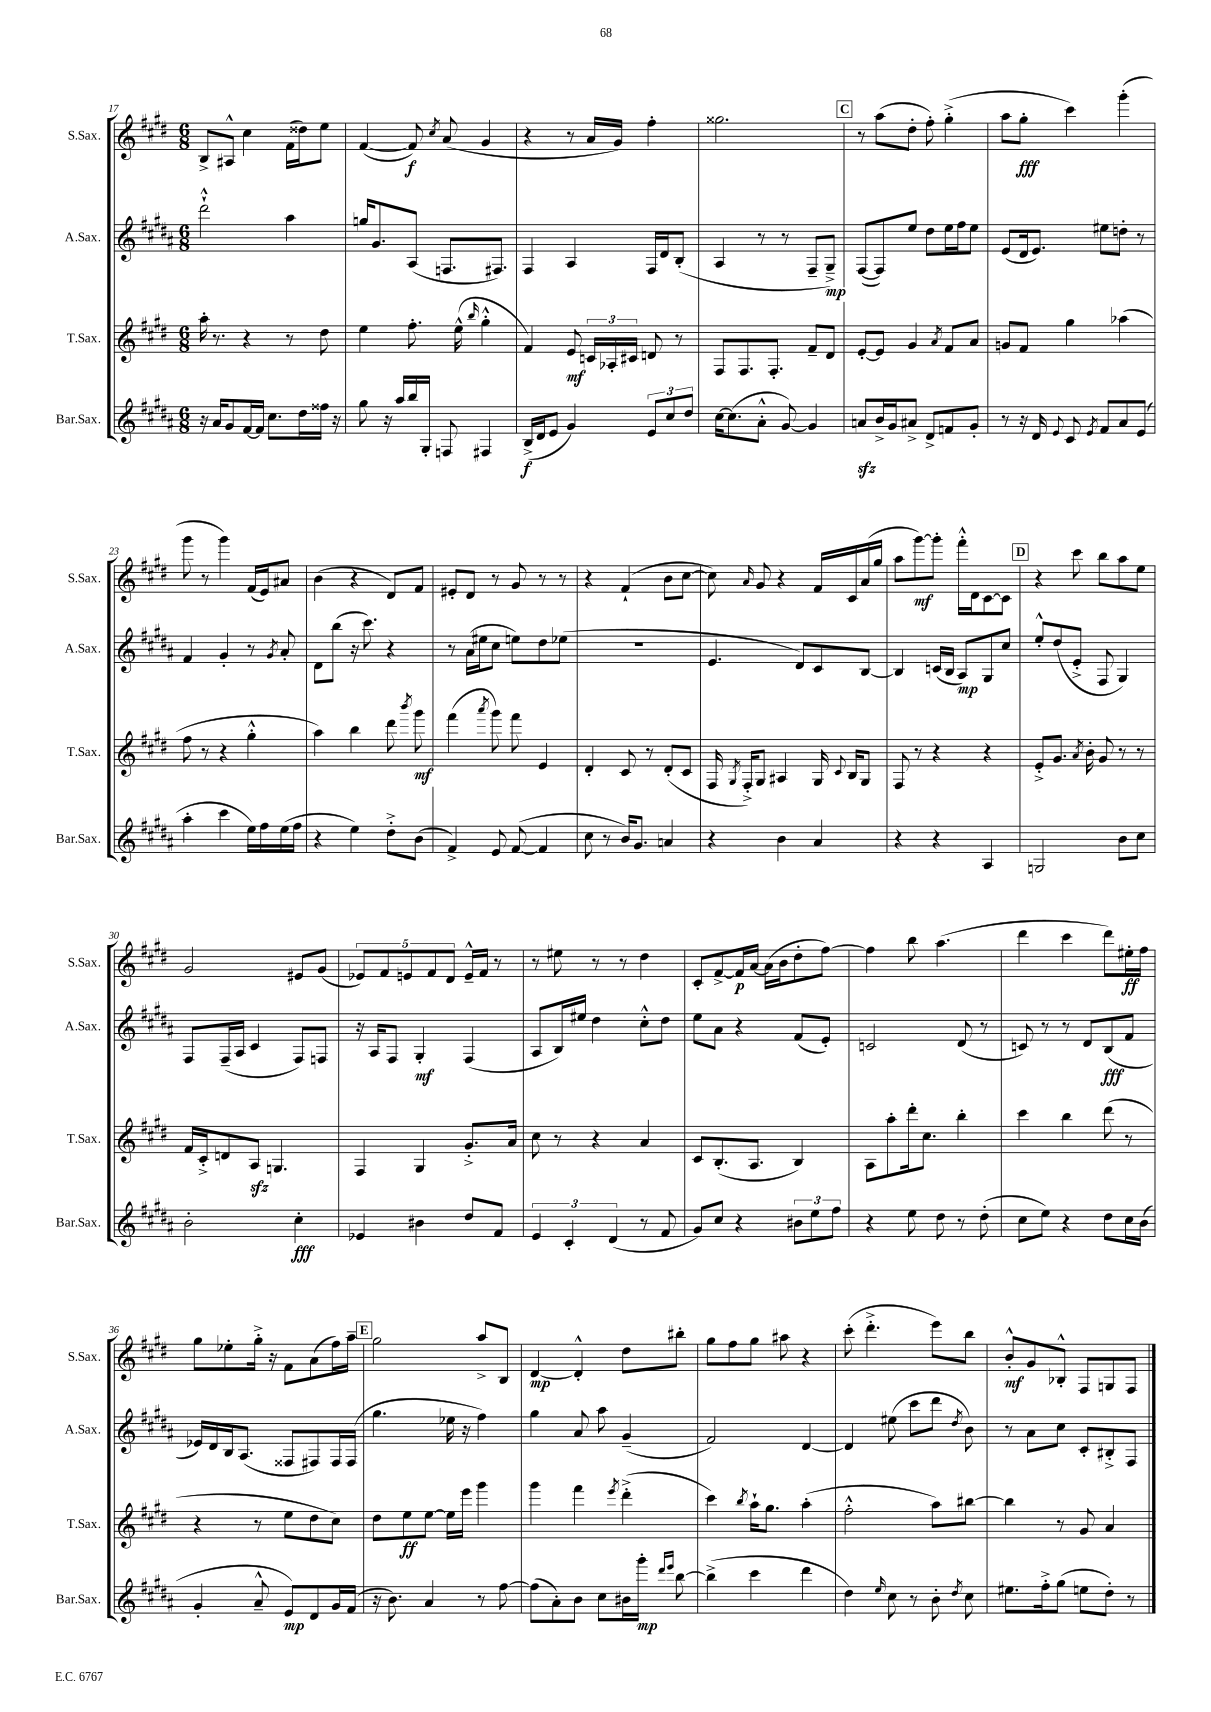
<<
\new StaffGroup <<
\new Staff = "s0" \with { instrumentName = "S.Sax." shortInstrumentName = "S.Sax." } {
    \clef treble \key e \major \numericTimeSignature \time 6/8
    \autoBeamOff b8[-> ais8]-^ cis''4 fis'16[( disis''16) e''8] |
    fis'4~( fis'8\f) \acciaccatura { cis''8 } a'8( gis'4 |
    r4 r8 a'16[ gis'16]) fis''4-. |
    gisis''2. |
    \mark \markup { \box "C" } r8 a''8[( dis''8]-. fis''8-.) gis''4-.->( |
    a''8[ gis''8]-.\fff cis'''4) gis'''4-.( |
    gis'''8 r8 gis'''4) fis'16[( e'16) ais'8] |
    b'4( r4 dis'8[) fis'8] |
    eis'8[-. dis'8] r8 gis'8 r8 r8 |
    r4 fis'4-!( b'8[ cis''8]~ |
    cis''8) \grace { a'16 } gis'8 r4 fis'16[ cis'16 a'16( gis''16] |
    a''8[ gis'''8~\mf) gis'''8]-. fis'''16[-.-^ dis'16 cis'8~ cis'8] |
    \mark \markup { \box "D" } r4 cis'''8 b''8[ a''8 e''8] |
    gis'2 eis'8[ gis'8]( |
    \tuplet 5/4 { ees'8[) fis'8 e'8 fis'8 dis'8] } e'16[---^ fis'16] r8 |
    r8 eis''8 r8 r8 dis''4 |
    cis'8[-. fis'8~-> fis'16\p a'16]~ a'16[( b'16 dis''8-. fis''8]~) |
    fis''4 b''8 a''4.( |
    dis'''4 cis'''4 dis'''8[) eis''16-.\ff fis''16] |
    gis''8[ ees''8-. gis''16]-.-> r16 fis'8[ a'8( fis''16) a''16]-- |
    \mark \markup { \box "E" } gis''2 a''8[-> b8] |
    dis'4~\mp dis'4-.-^ dis''8[ bis''8]-. |
    gis''8[ fis''8 gis''8] ais''8 r4 |
    cis'''8-.( dis'''4.-.-> e'''8[) b''8] |
    b'8[-.-^\mf gis'8 bes8]-.-^ fis8[ g8 fis8] \bar "|." |
}
\new Staff = "s1" \with { instrumentName = "A.Sax." shortInstrumentName = "A.Sax." } {
    \clef treble \key b \major \numericTimeSignature \time 6/8
    \autoBeamOff dis'''2-!-^ ais''4 |
    g''16[ gis'8. ais8]( f8.[ fis8.]) |
    fis4 ais4 fis16[ dis'16 b8]-.( |
    ais4 r8 r8 fis8[-- gis8]--->\mp) |
    \mark \markup { \box "C" } fis8[~( fis8) e''8] dis''8[ e''16 fis''16 e''8] |
    e'8[( dis'16 e'8.]) eis''8[ d''8]-. r8 |
    fis'4 gis'4-. r8 \acciaccatura { gis'8 } ais'8-. |
    dis'8[ b''8]( r16 cis'''8.) r4 |
    r8 ais'16[( eis''16 cis''8] e''8[) dis''8 ees''8]( |
    R2. |
    e'4. dis'8[) cis'8 b8]~ |
    b4 c'16[( b16] ais8[\mp) gis8 cis''8] |
    \mark \markup { \box "D" } e''8[-.-^ dis''8( e'8]-.-> fis8 gis4) |
    fis8[ fis16--( ais16] cis'4 fis8[) f8] |
    r16 ais16[ fis8] gis4-.\mf fis4( |
    ais8[ b16) eis''16] dis''4 cis''8[-.-^ dis''8] |
    e''8[ ais'8] r4 fis'8[( e'8]-.) |
    c'2 dis'8( r8 |
    c'8) r8 r8 dis'8[ b8\fff( fis'8] |
    ees'16[) dis'16 b16 ais8.]( fisis8[ fis8) fis16 fis16]( |
    \mark \markup { \box "E" } gis''4. ees''16 r16 fis''4) |
    gis''4 ais'8 ais''8 gis'4--( |
    fis'2) dis'4~ |
    dis'4 eis''8( cis'''8[ dis'''8] \acciaccatura { dis''8 } b'8) |
    r8 ais'8[ cis''8] cis'8[-. bis8-.-> fis8] \bar "|." |
}
\new Staff = "s2" \with { instrumentName = "T.Sax." shortInstrumentName = "T.Sax." } {
    \clef treble \key e \major \numericTimeSignature \time 6/8
    \autoBeamOff a''16-. r8. r4 r8 dis''8 |
    e''4 fis''8.-. e''16-^( \grace { b''16 } gis''4-.-^ |
    fis'4) e'8\mf \tuplet 3/2 { c'16[ aes16-. cis'16] } d'8 r8 |
    fis8[ fis8. fis8.]-. fis'8[-- dis'8] |
    \mark \markup { \box "C" } e'8[~-. e'8] gis'4 \acciaccatura { a'8 } fis'8[ a'8] |
    g'8[ fis'8] gis''4 aes''4( |
    fis''8 r8 r4 gis''4-.-^ |
    a''4) b''4 dis'''8 \acciaccatura { b'''8 } gis'''8\mf |
    fis'''4( \acciaccatura { a'''8 } gis'''8) fis'''8 e'4 |
    dis'4-. cis'8 r8 dis'8[-.( cis'8] |
    fis16 \acciaccatura { gis8 } fis16[-.->) gis8] ais4 gis16 \appoggiatura { cis'8 } b16[ gis8] |
    fis8 r8 r4 r4 |
    \mark \markup { \box "D" } e'8[-.-> gis'8.] \acciaccatura { a'8 } b'16-. gis'8 r8 r8 |
    fis'16[ cis'16-.-> d'8 a8]\sfz g4. |
    fis4 gis4 gis'8.[-.-> a'16] |
    cis''8 r8 r4 a'4 |
    cis'8[ b8.-.( a8.] b4) |
    a8[ a''8-. dis'''16-. cis''8.] b''4-. |
    cis'''4 b''4 dis'''8( r8 |
    r4 r8 e''8[ dis''8 cis''8]) |
    \mark \markup { \box "E" } dis''8[ e''8\ff e''8]~ e''16[ e'''16] gis'''4 |
    gis'''4 fis'''4 \acciaccatura { e'''8 } dis'''4-.->( |
    cis'''4) \acciaccatura { b''8 } a''16[-! gis''8.] a''4-.( |
    fis''2-.-^ a''8[) bis''8]~ |
    bis''4 r8 gis'8 a'4 \bar "|." |
}
\new Staff = "s3" \with { instrumentName = "Bar.Sax." shortInstrumentName = "Bar.Sax." } {
    \clef treble \key b \major \numericTimeSignature \time 6/8
    \autoBeamOff r16 ais'16[ gis'8 fis'16~ fis'16] cis''8.[ dis''16 fisis''16] r16 |
    gis''8 r16 ais''16[ b''16 gis16]-. f8 fis4 |
    b16[->\f( dis'16 e'8] gis'4) \tuplet 3/2 { e'8[ cis''8 dis''8] } |
    cis''16[~ cis''8.( ais'8]-.-^ gis'8~) gis'4 |
    \mark \markup { \box "C" } a'8[\sfz b'16-> gis'16 ais'8]-> dis'8[-> f'8 gis'8]-. |
    r8 r16 dis'16 \appoggiatura { e'8 } cis'8 \acciaccatura { e'8 } fis'8[ ais'8 e'8]( |
    ais''4-. cis'''4 e''16[) fis''16 e''16( fis''16] |
    r4 e''4) dis''8[-.-> b'8]( |
    fis'4->) e'8 fis'8~( fis'4 |
    cis''8 r8 b'16[) gis'8.] a'4 |
    r4 b'4 ais'4 |
    r4 r4 ais4 |
    \mark \markup { \box "D" } g2 b'8[ cis''8] |
    b'2-. cis''4-.\fff |
    ees'4 bis'4 dis''8[ fis'8] |
    \tuplet 3/2 { e'4 cis'4-. dis'4( } r8 fis'8 |
    gis'8[) cis''8] r4 \tuplet 3/2 { bis'8[ e''8 fis''8] } |
    r4 e''8 dis''8 r8 dis''8-.( |
    cis''8[ e''8]) r4 dis''8[ cis''16 b'16]( |
    gis'4-. ais'8---^ e'8[\mp) dis'8 gis'16 fis'16]( |
    \mark \markup { \box "E" } r16 b'8.) ais'4 r8 fis''8~ |
    fis''8[( ais'8-.) b'8] cis''8[ bis'16 gis'''16]-.\mp \grace { dis'''16[ e'''16] } b''8~ |
    b''4->( cis'''4 dis'''4 |
    dis''4) \grace { e''16 } cis''8 r8 b'8-. \acciaccatura { dis''8 } cis''8 |
    eis''8.[ fis''16-.-> gis''8]( e''8[ dis''8]-.) r8 \bar "|." |
}
>>
>>
\layout { \context { \Score currentBarNumber = #17 } }
